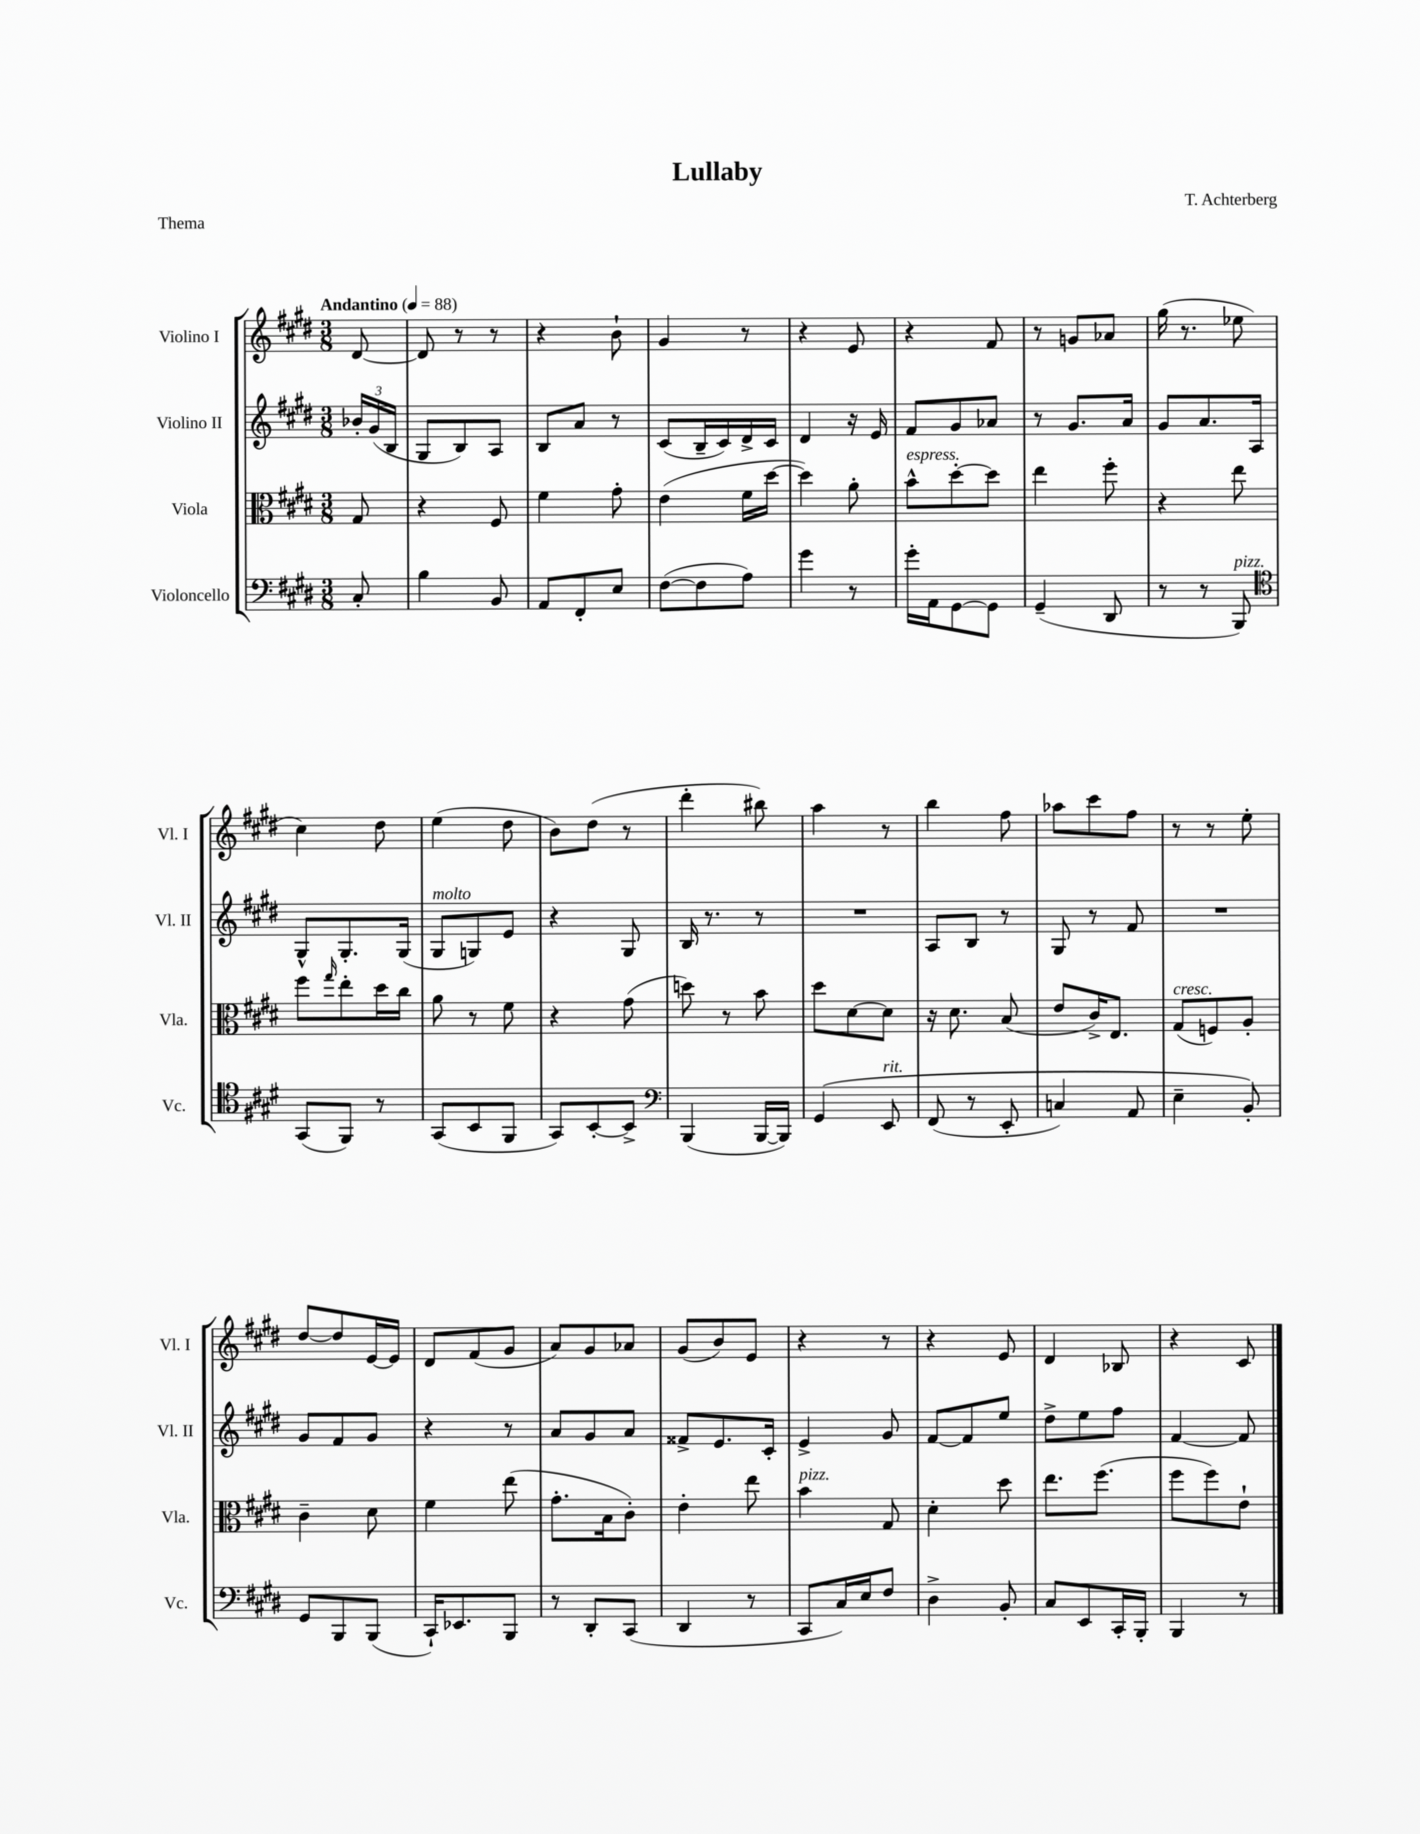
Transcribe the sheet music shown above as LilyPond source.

\header { title = "Lullaby" composer = "T. Achterberg" piece = "Thema" }
<<
\new StaffGroup <<
\new Staff = "s0" \with { instrumentName = "Violino I" shortInstrumentName = "Vl. I" } {
    \clef treble \key e \major \numericTimeSignature \time 3/8 \partial 8 \tempo "Andantino" 4 = 88
    dis'8~ |
    dis'8 r8 r8 |
    r4 b'8-! |
    gis'4 r8 |
    r4 e'8 |
    r4 fis'8 |
    r8 g'8 aes'8 |
    gis''16( r8. ees''8 |
    cis''4) dis''8 |
    e''4( dis''8 |
    b'8) dis''8( r8 |
    dis'''4-. bis''8) |
    a''4 r8 |
    b''4 fis''8 |
    aes''8 cis'''8 fis''8 |
    r8 r8 e''8-. |
    dis''8~ dis''8 e'16~ e'16 |
    dis'8 fis'8( gis'8 |
    a'8) gis'8 aes'8 |
    gis'8( b'8) e'8 |
    r4 r8 |
    r4 e'8 |
    dis'4 bes8 |
    r4 cis'8 \bar "|." |
}
\new Staff = "s1" \with { instrumentName = "Violino II" shortInstrumentName = "Vl. II" } {
    \clef treble \key e \major \numericTimeSignature \time 3/8 \partial 8
    \tuplet 3/2 { bes'16-. gis'16( b16 } |
    gis8 b8) a8 |
    b8 a'8 r8 |
    cis'8( b16-- cis'16) dis'16-> cis'16 |
    dis'4 r16 e'16 |
    fis'8 gis'8 aes'8 |
    r8 gis'8. a'16 |
    gis'8 a'8. a16 |
    gis8-^ gis8.-. gis16( |
    gis8^\markup { \italic "molto" } g8) e'8 |
    r4 gis8 |
    b16 r8. r8 |
    R4. |
    a8 b8 r8 |
    gis8 r8 fis'8 |
    R4. |
    gis'8 fis'8 gis'8 |
    r4 r8 |
    a'8 gis'8 a'8 |
    fisis'8-> e'8. cis'16-. |
    e'4-> gis'8 |
    fis'8~ fis'8 e''8 |
    dis''8-> e''8 fis''8 |
    fis'4~ fis'8 \bar "|." |
}
\new Staff = "s2" \with { instrumentName = "Viola" shortInstrumentName = "Vla." } {
    \clef alto \key e \major \numericTimeSignature \time 3/8 \partial 8
    gis8 |
    r4 fis8 |
    fis'4 gis'8-. |
    e'4( fis'16 dis''16~ |
    dis''4) a'8-. |
    b'8-^^\markup { \italic "espress." } dis''8~-. dis''8 |
    e''4 fis''8-. |
    r4 e''8 |
    fis''8 \grace { gis''16 } e''8-. dis''16 cis''16 |
    a'8 r8 fis'8 |
    r4 gis'8( |
    d''8) r8 b'8 |
    dis''8 dis'8~ dis'8 |
    r16 dis'8. b8( |
    e'8 cis'16->) e8. |
    gis8^\markup { \italic "cresc." }( f8) a8-. |
    cis'4-- dis'8 |
    fis'4 e''8( |
    gis'8.-. b16 cis'8-.) |
    e'4-. e''8 |
    b'4^\markup { \italic "pizz." } gis8 |
    dis'4-. dis''8 |
    e''8. fis''8.( |
    fis''8 fis''8) e'8-! \bar "|." |
}
\new Staff = "s3" \with { instrumentName = "Violoncello" shortInstrumentName = "Vc." } {
    \clef bass \key e \major \numericTimeSignature \time 3/8 \partial 8
    cis8-. |
    b4 b,8 |
    a,8 fis,8-. e8 |
    fis8~( fis8 a8) |
    gis'4 r8 |
    gis'16-. a,16 gis,8~ gis,8 |
    gis,4--( dis,8 |
    r8 r8 b,,8^\markup { \italic "pizz." }) |
    \clef tenor gis,8( fis,8) r8 |
    gis,8( b,8 fis,8 |
    gis,8) b,8~-. b,8-> |
    \clef bass b,,4( b,,16~ b,,16) |
    gis,4\( e,8^\markup { \italic "rit." } |
    fis,8( r8 e,8-. |
    c4) a,8 |
    e4-- b,8-.\) |
    gis,8 b,,8 b,,8( |
    cis,16-!) ees,8. b,,8 |
    r8 dis,8-. cis,8( |
    dis,4 r8 |
    cis,8 cis16) e16 fis8 |
    dis4-> b,8-. |
    cis8 e,8 cis,16-. b,,16-. |
    b,,4 r8 \bar "|." |
}
>>
>>
\layout { \context { \Score \remove "Bar_number_engraver" } }
